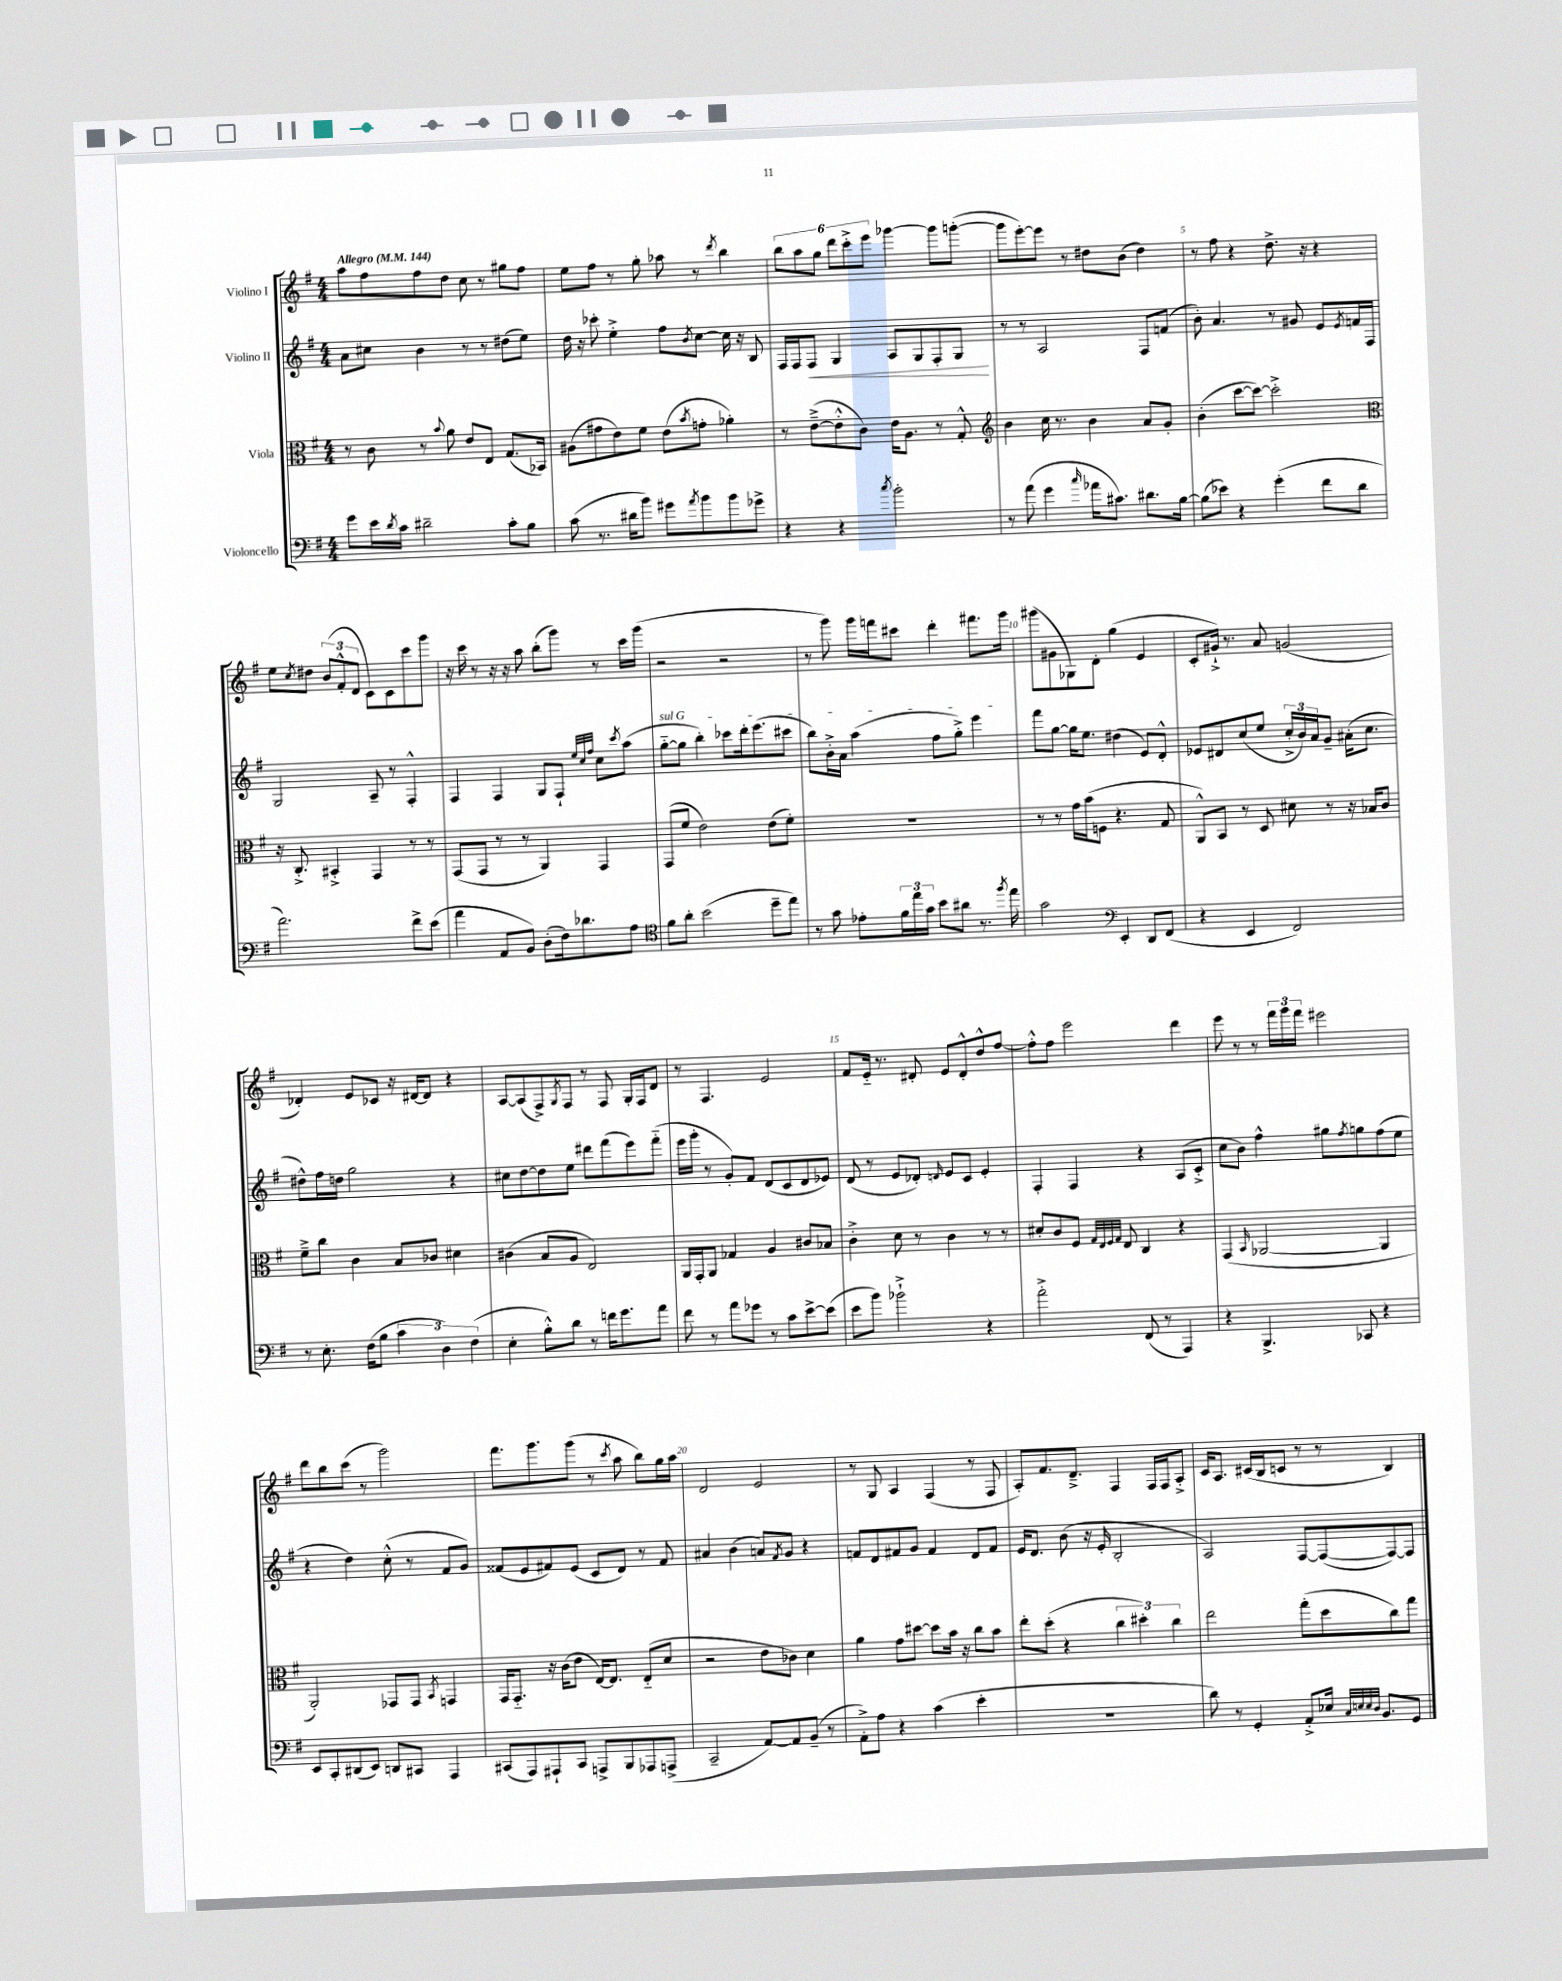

**kern	**kern	**kern	**dynam	**kern
*part4	*part3	*part2	*part2	*part1
*staff4	*staff3	*staff2	*staff2	*staff1
*I"Violoncello	*I"Viola	*I"Violino II	*	*I"Violino I
*clefF4	*clefC3	*clefG2	*	*clefG2
*k[f#]	*k[f#]	*k[f#]	*	*k[f#]
*M4/4	*M4/4	*M4/4	*	*M4/4
*MM144	*MM144	*MM144	*	*MM144
=1	=1	=1	=1	=1
!	!	!	!	!LO:TX:a:B:t=Allegro
8g\L	8r	8a\L	.	8aa\L
16e\L	8c\	8cc#X\J	.	8ff#\
8qd/	.	.	.	.
16c\JJ	.	.	.	.
2d#X~\	8r	4b\	.	8ff#\
.	8qqb/	.	.	.
.	8a\	.	.	8dd\J
.	8e/L	8r	.	8cc\
.	8E/J	8r	.	8r
8c'\L	(8.G/L	(8dd#X\L	.	8gg#X\L
8B\J	.	8ee\J)	.	8ff#\J
.	16BB-X/Jk)	.	.	.
=2	=2	=2	=2	=2
(8c\	(8A#X\L	16dd\	.	8ee\L
.	.	16r	.	.
8.r	8g#X\	8ccc-X'\	.	8ff#\J
.	8e\)	4ee'^\	.	8r
16d#X\KL	.	.	.	.
8b\J)	8f#\J	.	.	8gg'\
8g#X\L	(8e\L	8ff#\L	.	8aa-X\
8qa/	8qb/	8qb/	.	.
8b\	8gn'\J	[8cc\J	.	8r
.	.	.	.	8qddd/
8b\	4a-X'\)	16cc\]	.	4bb\
.	.	16r	.	.
8g-X^\J	.	8B/	.	.
=3	=3	=3	=3	=3
4r	8r	16F#/LL	.	12bb\L
.	.	16F#/J	.	.
.	.	.	.	12aa\
!	!	!	!LO:HP:b	!
.	([8e~^\L	8F#/J	<	.
.	.	.	.	12gg\J
4r	8e'^^\]	4G/	.	12ddd\L
.	.	.	.	12ccc'^\
.	8c\J)	.	.	.
.	.	.	.	12eee\J
8qcc/	.	.	.	.
2b'\	16e\KL	8A/L	.	[4ggg-X\
.	8.A\J	.	.	.
.	.	8G/	.	.
.	8r	8F#'/	.	8ggg-\L]
.	8G'^^/	8G/J	.	([8gggn'\J
.	.	.	[	.
=4	=4	=4	=4	=4
*	*clefG2	*	*	*
8r	4b\	8r	.	8ggg\L]
(8a\	.	8r	.	[8eee'\)
4g\	16cc\	2A/	.	8eee\J]
.	8.r	.	.	.
.	.	.	.	8r
16qqcc/	.	.	.	.
16a-X\KL	4b\	.	.	8dd#X\L
8.c#X\J)	.	.	.	.
.	.	.	.	(8b\J
8.d#X\L	8a/L	8F#/L	.	4dd#\)
.	8g'/J	(8fn/J	.	.
[16B\Jk	.	.	.	.
=5	=5	=5	=5	=5
(8B\L]	(4b'\	8b'\)	.	8r
8e-X\J)	.	4.a/	.	8ff#\
4r	[8ccc\L	.	.	4r
.	8ccc\J_)	.	.	.
(4g'\	2ccc'^\]	8r	.	8.dd^\
.	.	8g#X/	.	.
.	.	.	.	16r
8f#\L	.	8e/L	.	4r
.	.	8qe/	.	.
8d\J	.	16fn/L	.	.
.	.	16F#/JJ	.	.
!!LO:LB:g=z
=6	=6	=6	=6	=6
*	*clefC3	*	*	*
2.a\)	16r	2G/	.	8ee\L
.	8.C'^/	.	.	.
.	.	.	.	8qcc/
.	.	.	.	8dd#X\J
.	4BB#X'^/	.	.	(12b/L
.	.	.	.	12f#'^^/
.	.	.	.	12d/J
.	4GG/	8A~/	.	8c\L)
.	.	8r	.	8c\
8f#^\L	8r	4F#'^^/	.	8ccc\
(8e\J	8r	.	.	8ggg\J
=7	=7	=7	=7	=7
4a\	(8GG/L	4F#/	.	16r
.	.	.	.	16ccc\
.	8GG/J	.	.	8r
8AA/L	8r	4F#/	.	16r
.	.	.	.	16r
8BB/J)	8r	.	.	8aa\
(8D'\L	4AA/)	8G/L	.	(8bb'\L
16F#\k)	.	8F#`/J	.	8ggg\J)
8.d-X\	.	.	.	.
.	.	32qqee/LLL	.	.
.	.	32qqcc/	.	.
.	.	32qqff#/JJJ	.	.
.	4GG/	8cc\L	.	8r
.	.	8qccc/	.	.
8A\J	.	(8aa\J	.	16ccc\LL
.	.	.	.	(16ggg\JJ
=8	=8	=8	=8	=8
*clefC4	*	*	*	*
!	!	!LO:TX:a:i:t=sul G	!	!
8f#\L	(8GG/L	[8gg\L	.	2r
8a'\J	8f#/J	8gg\J]	.	.
(2b\	2e\)	4bb'\)	.	.
.	.	8ccc-X\L	.	2r
.	.	16ddd'\k	.	.
.	.	(8.eee\	.	.
8dd~\L	(8e\L	.	.	.
8ee\J)	8f#'\J)	8ccc#X\J	.	.
=9	=9	=9	=9	=9
8r	1r	8bb\L)	.	8r
8g\	.	16b'^\L	.	8ggg\)
.	.	16a\JJ	.	.
8e-X'\L	.	(4aa\	.	16ggg\LL
.	.	.	.	16fffn\J
24f#\L	.	.	.	8ccc#X\J
24ee\	.	.	.	.
24g\JJ	.	.	.	.
8b\L	.	8ff#\L	.	4ddd'\
8a#X\J	.	8gg'^\J)	.	.
8.r	.	4eee\	.	8.fff#X\L
8qff#/	.	.	.	.
16ee\	.	.	.	16ggg\Jk
=10	=10	=10	=10	=10
2g\	8r	8fff#\L	.	(8ggg#X\L
.	8r	[8gg\J	.	8g#X\
.	16g\LL	16gg\KL]	.	8G-X\)
.	(16b\J	8.ee\J	.	.
.	8Fn\J	.	.	8d'\J
*clefF4	*	*	*	*
4EE'/	4.r	(4dd#X\	.	(4gg\
8DD/L	.	8e/L)	.	4e/
(8FF#/J	8G/	8d'^^/J	.	.
=11	=11	=11	=11	=11
4r	8AA^^/L)	8e-X/L	.	8c'/L
.	8BB/J	8d#X/	.	16g#X`^/Jk)
.	.	.	.	8.r
4EE/	8r	(8cc/	.	.
.	8D/	8ee/J	.	8a/
2FF#/)	8d#X\	24cc'^/LL	.	(2gn/
.	.	24b/)	.	.
.	.	24a/J	.	.
.	8r	8g~/J	.	.
.	16r	(16a#X'\KL	.	.
.	16B-X/KL	8.cc\J	.	.
.	8c/J	.	.	.
!!LO:LB:g=z
=12	=12	=12	=12	=12
8r	8f#~^\L	8dd#X^^\L)	.	4d-X'/)
8.E'\	8cc\J	16ff#\L	.	.
.	.	16ddn\JJ	.	.
.	4c\	2gg\	.	8e/L
(16F#\KL	.	.	.	.
8B\J	.	.	.	8c-X/J
6c\	8B/L	.	.	16r
.	.	.	.	[16d#X/KL
.	8c-X/J	.	.	8d#/J]
6D\)	.	.	.	.
.	4d#X\	4r	.	4r
(6F#\	.	.	.	.
=13	=13	=13	=13	=13
4E'\	(4c#X\	8cc#X\L	.	[8A/L
.	.	[8dd\	.	(8A/]
8B'^^\L)	8B/L	8dd\]	.	8F#^/)
.	.	.	.	8qG/
8d\J	8A/J	8ee\J	.	8F#/J
8r	2E/)	8ddd#X\L	.	8r
16fn\KL	.	(8fff#\	.	8F#/
8.g\	.	.	.	.
.	.	8eee\)	.	16G'/LL
.	.	.	.	16F#/J
8a\J	.	(8fff#\J	.	8d/J
=14	=14	=14	=14	=14
8f#\	16AA/LL	16eee\LL	.	8r
.	16GG'/J	16ggg'\JJ	.	.
8r	8AA/J	8r	.	4.F#/
8a\L	4G-X/	8g'/L)	.	.
8g-X\J	.	8f#/J	.	.
8r	4A/	(8d/L	.	2e/
8c\L	.	8c/	.	.
[8e^\	8c#X/L	8d/	.	.
(8e\J]	8B-X/J	8e-X/J)	.	.
=15	=15	=15	=15	=15
8e\L	4c'^\	(8d/	.	8f#/L
8b\J)	.	8r	.	16e/Jk
.	.	.	.	8.r
2b-X`^\	8d\	8e/L	.	.
.	8r	8d-X'/J)	.	8d#X'/
.	.	16qqdn/	.	.
.	4c\	8e/L	.	8e/L
.	.	8c/J	.	8d#'^^/
4r	8r	4e'/	.	8dd^^/
.	8r	.	.	[8ff#/J
=16	=16	=16	=16	=16
2a'^\	8d#X'/L	4F#'/	.	8ff#'^^\L]
.	8c/	.	.	8ff#\J
.	8F#/J	4F#/	.	2eee\
.	32qqG/LLL	.	.	.
.	32qqE/	.	.	.
.	32qqF#/	.	.	.
.	32qqG/JJJ	.	.	.
.	8E/	.	.	.
(8FF#/	4C/	4r	.	.
8r	.	.	.	.
4AAA/)	4r	(8A/L	.	4ddd\
.	.	8c'^/J	.	.
=17	=17	=17	=17	=17
4r	(4GG/	8cc\L	.	8eee\
.	.	8b\J)	.	8r
.	16qqBB/	.	.	.
4.BBB^/	[2AA-X/	4ff#^^\	.	8r
.	.	.	.	24fff#\LL
.	.	.	.	24ggg\
.	.	.	.	24fff#\JJ
.	.	8gg#X\L	.	2eee#X\
.	.	8qff#/	.	.
8CC-X/	.	8ggn\	.	.
4r	4AA-/]	(8ff#\	.	.
.	.	8ee\J	.	.
!!LO:LB:g=z
=18	=18	=18	=18	=18
8EE/L	2AA'/)	4r	.	8ddd\L
8CC'/	.	.	.	8bb\
(8DD#X/	.	4dd\)	.	(8ccc\J
8EE/J)	.	.	.	8r
8DDn/L	8GG-X/L	(8cc'^^\	.	2ggg\)
8CC#X/J	8GG-/J	8r	.	.
.	8qBB/	.	.	.
4AAA/	4GGn/	8f#/L	.	.
.	.	8g/J)	.	.
=19	=19	=19	=19	=19
(8CC#X/L	16GG/KL	(8f##X/L	.	8.fff#\L
.	8.GG/J	.	.	.
8AAA/)	.	8e/	.	.
.	.	.	.	8.ggg\
8AAA#X`/	16r	8f#X/)	.	.
.	(16c\KL	.	.	.
8CC#/J	8e\J	(8e/J	.	(8ggg\J
8AAAn^/L	[16E/KL)	8c/L	.	8r
.	8.E/J]	.	.	.
.	.	.	.	8qccc/
8BBB/	.	8d/J)	.	8aa\
8AAA-X/	(8E/L	8r	.	8bb\L)
(8AAAn^/J	8d/J	8f#/	.	16gg\L
.	.	.	.	16aa\JJ
=20	=20	=20	=20	=20
2CC~/	2r	4a#X/	.	2d/
.	.	(4b\	.	.
[8AA/L)	8e\L	8an/L)	.	2e/
.	.	8qf#/	.	.
8AA/]	8c-X\J)	8g/J	.	.
(8BB~/J	4d\	4r	.	.
8r	.	.	.	.
=21	=21	=21	=21	=21
8AA'^\L)	4a\	8fn/L	.	8r
8A\J	.	8d/	.	8G/
4r	8g\L	8f#X/	.	4A/
.	[8dd#X\J	8g/J	.	.
(4c\	8dd#\L]	4f#/	.	(4F#/
.	16b\Jk	.	.	.
.	16r	.	.	.
4e'\	8cc\L	8d/L	.	8r
.	8b\J	8f#/J	.	8F#/
=22	=22	=22	=22	=22
1r	8ee'\L	16e/KL	.	8A'/L)
.	.	8.d/J	.	.
.	(8dd'\J	.	.	8.f#/
.	4r	(8b\	.	.
.	.	.	.	8.d~^/J
.	.	16r	.	.
.	.	16e'/	.	.
.	6cc\	2B'/	.	4F#/
.	6dd#X'\)	.	.	.
.	.	.	.	16F#/LL
.	.	.	.	16F#/J
.	6cc\	.	.	.
.	.	.	.	8A'^/J
=23	=23	=23	=23	=23
8d\)	2ee\	2A/)	.	16c/KL
.	.	.	.	8.A/J
8r	.	.	.	.
4GG'/	.	.	.	(16c#X/LL
.	.	.	.	16B/J
.	.	.	.	8cn/J
8AA'^/L	(8gg'\L	[8F#/L	.	8r
16E-X/Jk	8dd\	(8F#/_	.	8r
32qqC/LLL	.	.	.	.
32qqEn/	.	.	.	.
32qqE/	.	.	.	.
32qqD/JJJ	.	.	.	.
8.BB/L	.	.	.	.
.	8cc\)	8F#/_)	.	4B/)
8GG/J	8gg\J	8F#/J]	.	.
==	==	==	==	==
*-	*-	*-	*-	*-
